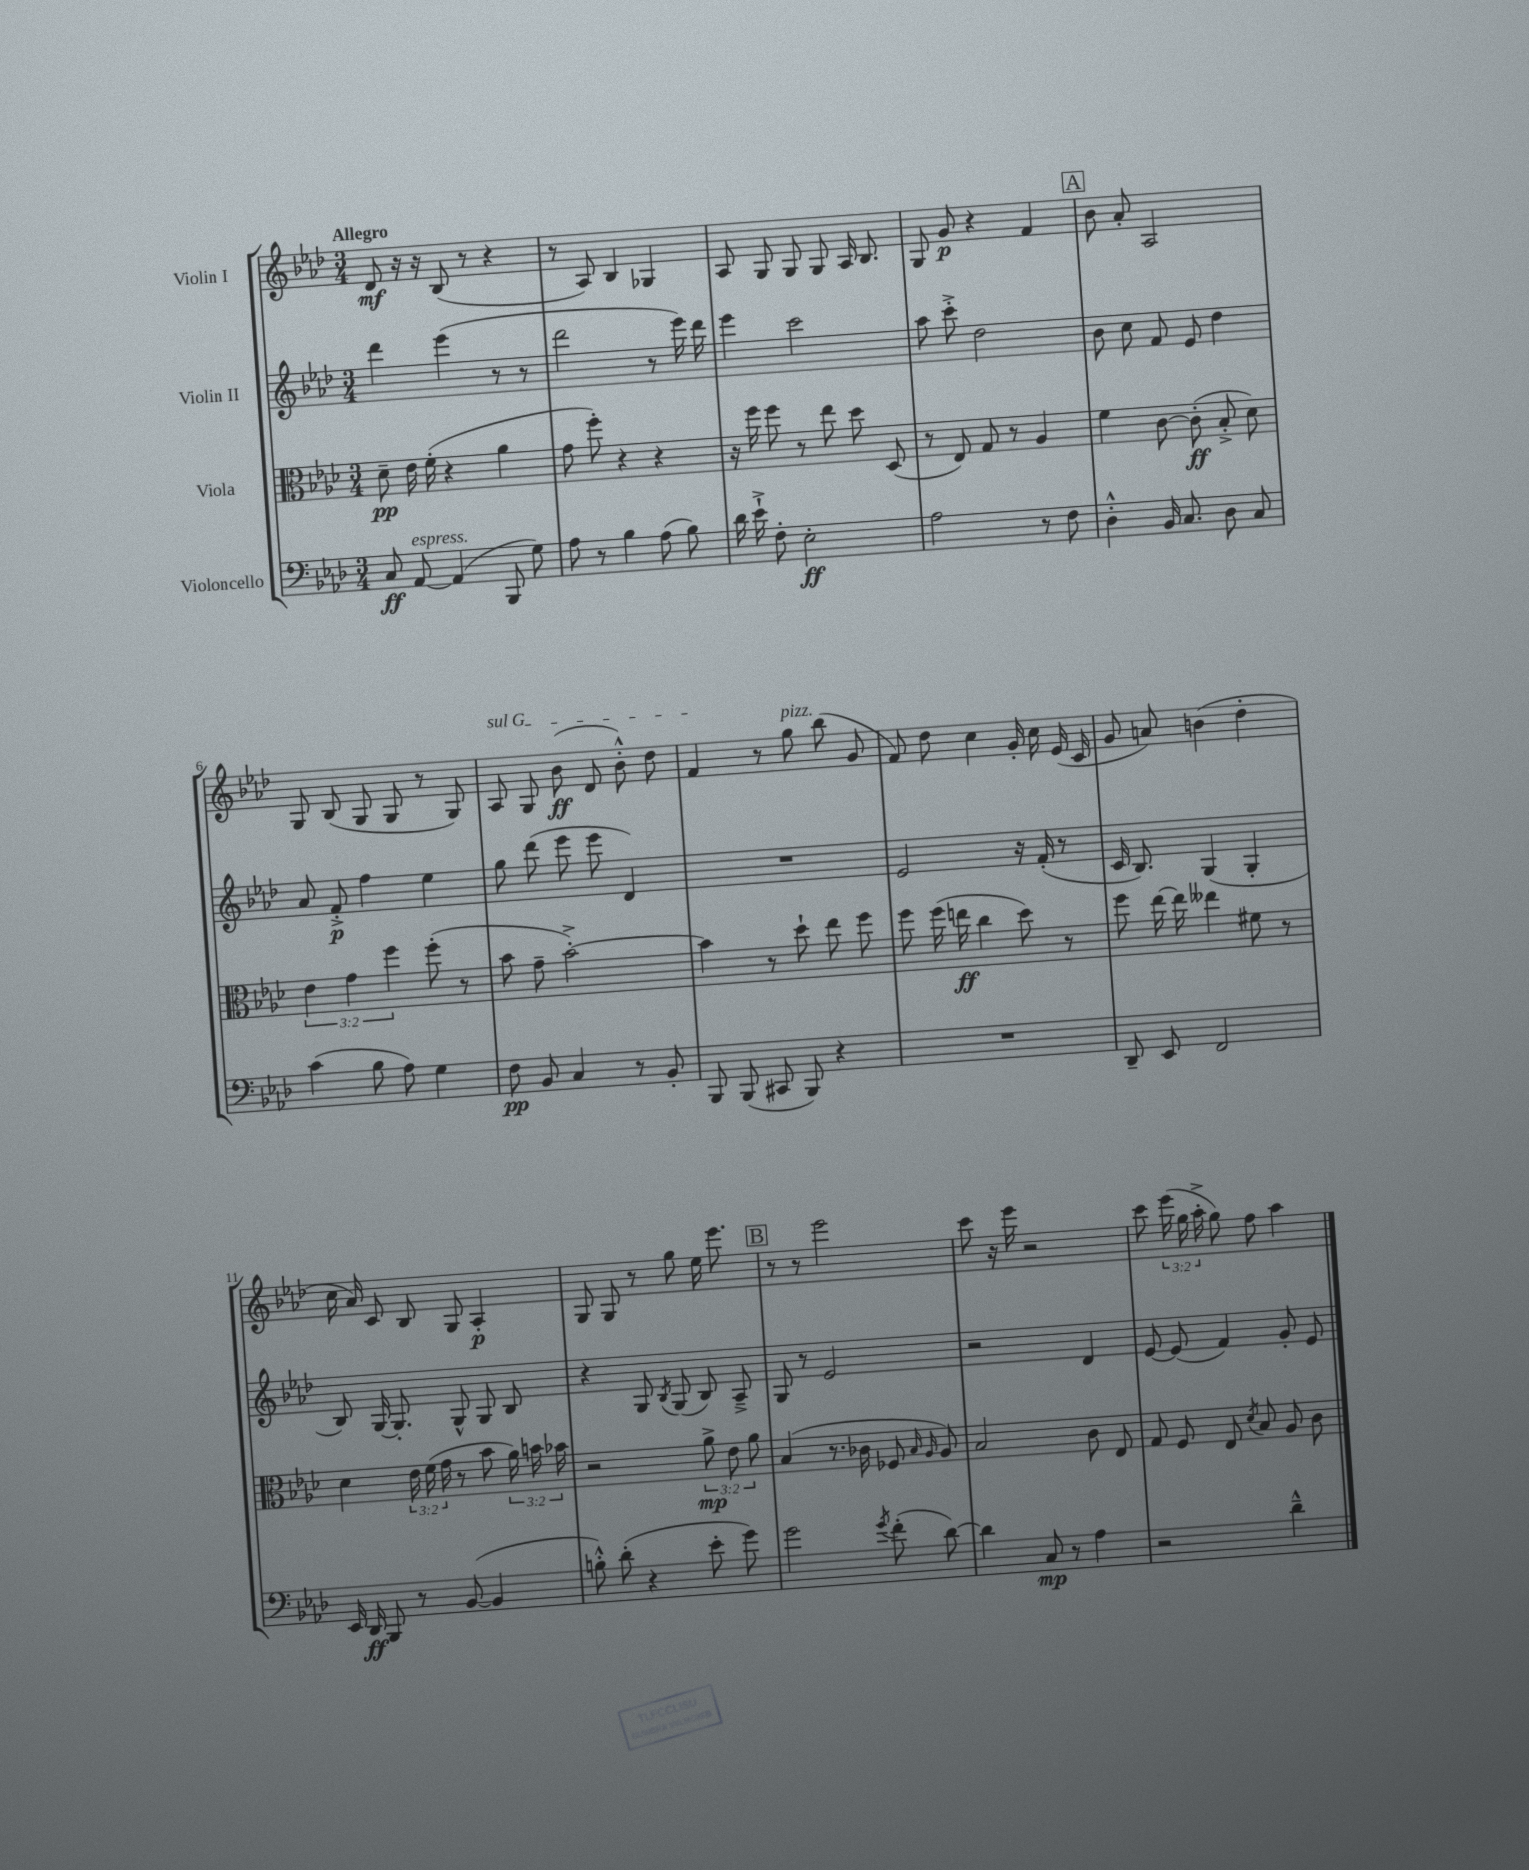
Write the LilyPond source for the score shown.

<<
\new StaffGroup <<
\new Staff = "s0" \with { instrumentName = "Violin I" } {
    \clef treble \key aes \major \numericTimeSignature \time 3/4 \override Staff.TupletNumber.text = #tuplet-number::calc-fraction-text \tempo "Allegro"
    \autoBeamOff des'8\mf r16 r16 bes8( r8 r4 |
    r8 aes8) bes4 ges4 |
    aes8 g8 g8 g8 aes16 bes8. |
    g8 g'8\p r4 f'4 |
    \mark \markup { \box "A" } bes'8 aes'8-. aes2 |
    g8 bes8( g8 g8 r8 g8) |
    \once \override TextSpanner.bound-details.left.text = \markup { \italic "sul G" } aes8\startTextSpan g8 bes'8\ff( des'8 bes'8-.-^) des''8 |
    f'4\stopTextSpan r8 g''8^\markup { \italic "pizz." } bes''8( g'8 |
    f'8) des''8 c''4 g'16-. c''16 ees'16( c'16 |
    g'8 a'8) b'4( des''4-. |
    c''16 aes'16) c'8 bes8 g8 aes4-.\p |
    g8 g8 r8 g''8 ees''16 ees'''8. |
    \mark \markup { \box "B" } r8 r8 ees'''2 |
    c'''8 r16 ees'''16 r2 |
    c'''8 \tuplet 3/2 { ees'''16( g''16 aes''16-.-> } g''8) f''8 aes''4 \bar "|." |
}
\new Staff = "s1" \with { instrumentName = "Violin II" } {
    \clef treble \key aes \major \numericTimeSignature \time 3/4
    \autoBeamOff des'''4 ees'''4( r8 r8 |
    des'''2 r8 ees'''16) des'''16 |
    ees'''4 c'''2 |
    aes''8 c'''8-.-> des''2 |
    \mark \markup { \box "A" } bes'8 c''8 f'8 ees'8 des''4 |
    aes'8 f'8-.->\p f''4 ees''4 |
    g''8 des'''8( ees'''8 ees'''8 des'4) |
    R2. |
    ees'2 r16 f'16-.( r8 |
    c'16 bes8.) g4( g4-. |
    bes8) g16~ g8.-. g8-^ g8 bes8 |
    r4 g8 \acciaccatura { bes8 } g8( bes8) aes8---> |
    \mark \markup { \box "B" } g8 r8 ees'2 |
    r2 des'4 |
    ees'8~ ees'8( f'4) g'8-. ees'8 \bar "|." |
}
\new Staff = "s2" \with { instrumentName = "Viola" } {
    \clef alto \key aes \major \numericTimeSignature \time 3/4 \override Staff.TupletNumber.text = #tuplet-number::calc-fraction-text
    \autoBeamOff des'8--\pp ees'16 f'16-.( r4 aes'4 |
    g'8 f''8-.) r4 r4 |
    r16 f''16 f''8 r8 ees''8 des''8 des8( |
    r8 ees8) g8 r8 aes4 |
    \mark \markup { \box "A" } f'4 c'8~ c'8-.\ff( bes8-.-> des'8) |
    \tuplet 3/2 { ees'4 g'4 f''4 } f''8-.( r8 |
    bes'8 g'8-- bes'2~-.->) |
    bes'4 r8 des''8-! ees''8 f''8 |
    f''8 f''16( e''16\ff c''4 des''8) r8 |
    f''8 ees''16~ ees''16 eeses''4 fis'8 r8 |
    des'4 \tuplet 3/2 { ees'16 f'16( g'16 } r8 bes'8 \tuplet 3/2 { aes'16) b'16 bes'16 } |
    r2 \tuplet 3/2 { aes'8->\mp ees'8 aes'8 } |
    \mark \markup { \box "B" } bes4( r8. ces'16 fes8 \grace { bes16 aes16 } aes8) |
    bes2 c'8 ees8 |
    g8 f8 ees8 \acciaccatura { des'8 } bes8 aes8 c'8 \bar "|." |
}
\new Staff = "s3" \with { instrumentName = "Violoncello" } {
    \clef bass \key aes \major \numericTimeSignature \time 3/4
    \autoBeamOff c8\ff aes,8~^\markup { \italic "espress." } aes,4( bes,,8 g8) |
    aes8 r8 bes4 aes8( bes8) |
    des'16 ees'16-!-> f8-. ees2-.\ff |
    aes2 r8 f8 |
    \mark \markup { \box "A" } des4-.-^ bes,16 c8. des8 c8 |
    c'4( bes8 aes8) g4 |
    f8\pp bes,8 c4 r8 bes,8-. |
    bes,,8 bes,,8( cis,8 bes,,8) r4 |
    R2. |
    des,8-- ees,8 f,2 |
    ees,16 des,16\ff bes,,8 r8 bes,8~( bes,4 |
    b8-.-^) des'8-.( r4 ees'8-. g'8) |
    \mark \markup { \box "B" } g'2 \acciaccatura { g'8 } f'8-.( des'8~) |
    des'4 c8\mp r8 aes4 |
    r2 des'4---^ \bar "|." |
}
>>
>>
